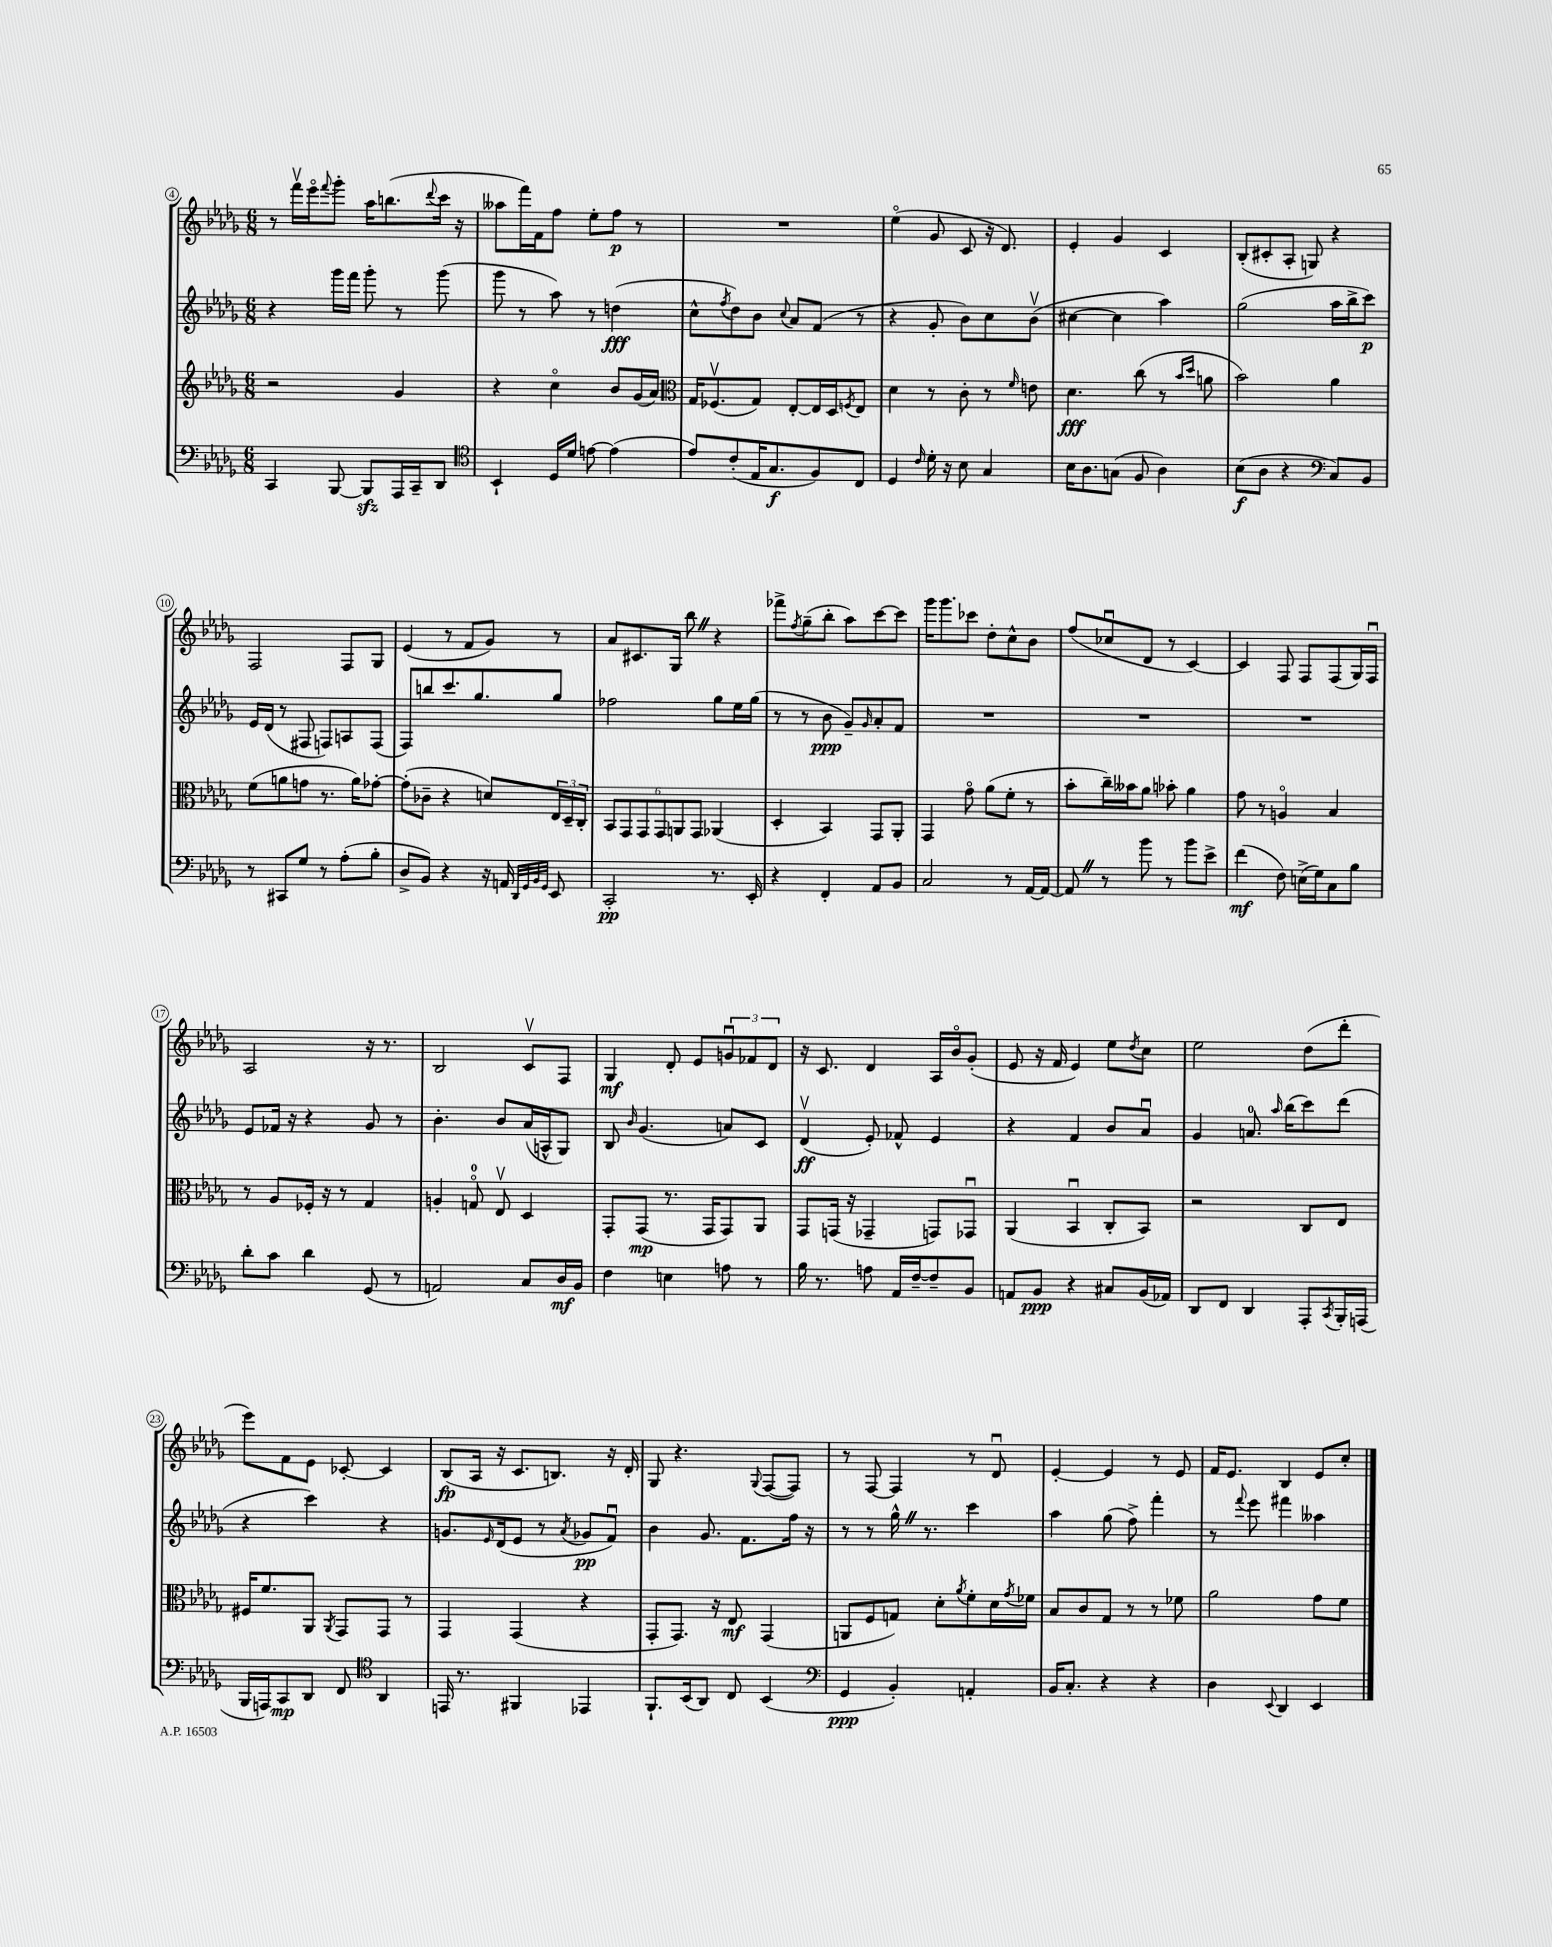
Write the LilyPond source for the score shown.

<<
\new StaffGroup <<
\new Staff = "s0" {
    \clef treble \key des \major \numericTimeSignature \time 6/8
    r8 f'''16\upbow ees'''16\flageolet \appoggiatura { f'''8 } ges'''8-. aes''16 b''8.( \appoggiatura { des'''8 } c'''16 r16 |
    aeses''8 f'''16) f'16 f''8 ees''8-. f''8\p r8 |
    R2. |
    ees''4\flageolet( ges'8 c'8 r16 des'8.) |
    ees'4-. ges'4 c'4 |
    bes8-.( cis'8-. aes8-. g8) r4 |
    f2 f8 ges8 |
    ees'4( r8 f'8 ges'8) r8 |
    aes'8 cis'8. ges16 bes''8 \once \override BreathingSign.text = \markup { \musicglyph "scripts.caesura.straight" } \breathe r4 |
    fes'''8-> \acciaccatura { f''8 } ges''8--( bes''8-. aes''8) c'''8~ c'''8 |
    ges'''16 ges'''8. ces'''8 des''8-. c''8-^ bes'8 |
    f''8( ces''8\downbow des'8 r8 c'4~) |
    c'4 f8 f8 f8( ges16) f16\downbow |
    aes2 r16 r8. |
    bes2 c'8\upbow f8 |
    ges4\mf des'8-. ees'8 \tuplet 3/2 { g'8\downbow fes'8 des'8 } |
    r16 c'8. des'4 aes16 bes'16\flageolet ges'8-.( |
    ees'8 r16 f'16 ees'4) ees''8 \acciaccatura { des''8 } c''8 |
    ees''2 des''8( des'''8-. |
    ees'''8) f'8 ees'8 ces'8~-. ces'4 |
    bes8\fp( aes16 r16 c'8. b8.) r16 des'16-. |
    ges8 r4. \appoggiatura { ges8 } f8~( f8) |
    r8 f8~ f4 r8 des'8\downbow |
    ees'4~-. ees'4 r8 ees'8 |
    f'16 ees'8. bes4 ees'8 c''8-. \bar "|." |
}
\new Staff = "s1" {
    \clef treble \key des \major \numericTimeSignature \time 6/8
    r4 ges'''16 f'''16 ges'''8-. r8 ges'''8( |
    ges'''8 r8 aes''8) r8 d''4\fff( |
    c''8-^ \acciaccatura { f''8 } des''8) bes'8 \appoggiatura { c''8 } aes'8 f'8( r8 |
    r4 ges'8-. bes'8) c''8 bes'8\upbow( |
    cis''4~ cis''4 aes''4) |
    ges''2( aes''16 bes''16-> c'''8\p) |
    ees'16 des'16( r8 fis8 f8) a8 f8( |
    f8) b''8 c'''8. ges''8. ges''8 |
    fes''2 ges''8 ees''16 ges''16( |
    r8 r8 bes'8\ppp ges'8--) \grace { ges'16 } aes'8-. f'8 |
    R2. |
    R2. |
    R2. |
    ees'8 fes'16 r16 r4 ges'8 r8 |
    bes'4.-. bes'8 aes'16( a16-^ ges8) |
    bes8 \grace { bes'16 } ges'4.( a'8) c'8 |
    des'4\upbow\ff( ees'8-.) fes'8-^ ees'4 |
    r4 f'4 bes'8 aes'8\downbow |
    ges'4 a'8.-0 \grace { aes''16 } bes''16( c'''8) des'''8( |
    r4 c'''4) r4 |
    g'8. \grace { ees'16 } des'16( ees'8 r8 \acciaccatura { aes'8 } ges'8\pp f'8\downbow) |
    bes'4 ges'8. f'8. f''16 r16 |
    r8 r8 ges''16-^ \once \override BreathingSign.text = \markup { \musicglyph "scripts.caesura.straight" } \breathe r8. c'''4 |
    aes''4 ges''8( f''8->) f'''4-. |
    r8 \appoggiatura { f'''8 } ees'''8 fis'''4 aeses''4 \bar "|." |
}
\new Staff = "s2" {
    \clef treble \key des \major \numericTimeSignature \time 6/8
    r2 ges'4 |
    r4 c''4\flageolet bes'8 ges'16( aes'16) |
    \clef alto ges16 fes8.\upbow( ges8) ees8~-. ees16 des16 \acciaccatura { f8 } ees8 |
    des'4 r8 c'8-. r8 \grace { f'16 } e'8 |
    des'4.\fff c''8( r8 \grace { bes'16 des''16 } a'8 |
    bes'2) aes'4 |
    f'8( a'8 g'8 r8. a'16) ges'8~-. |
    ges'8-.( ces'8-- r4 d'8) \tuplet 3/2 { ees16 des16-- c16-. } |
    \tuplet 6/4 { bes,8 ges,8 ges,8 ges,8 a,8 ges,8 } aes,4( |
    des4-. bes,4) ges,8 aes,8-. |
    ges,4 ges'8\flageolet aes'8( f'8-. r8 |
    bes'8-. c''16--) beses'16 aes'8 bes'8-. aes'4 |
    ges'8 r8 a4\flageolet bes4 |
    r8 aes8 fes16-. r16 r8 ges4 |
    a4-. g8-0\flageolet ees8\upbow des4 |
    ges,8-. ges,8\mp( r8. ges,16 ges,8) aes,8 |
    ges,8 g,16( r16 ges,4-- g,8) ges,8\downbow |
    aes,4( bes,4\downbow c8-. bes,8) |
    r2 c8 ees8 |
    fis16 f'8. aes,8 \acciaccatura { aes,8 } ges,8 ges,8 r8 |
    ges,4 ges,4( r4 |
    ges,8-. ges,8.) r16 ees8\mf ges,4( |
    a,8 f8 g8) des'8-. \acciaccatura { aes'8 } f'8-. des'16 \acciaccatura { ges'8 } fes'16 |
    bes8 c'8 ges8 r8 r8 fes'8 |
    aes'2 ges'8 f'8 \bar "|." |
}
\new Staff = "s3" {
    \clef bass \key des \major \numericTimeSignature \time 6/8
    c,4 bes,,8~ bes,,8\sfz aes,,16 c,16-- des,8 |
    \clef tenor bes,4-! des16 des'16 e'8~ e'4( |
    ees'8) c'8-.( ees16 ges8.\f f8) c8 |
    des4 \grace { c'16 } des'16-. r16 bes8 ges4 |
    bes16 aes8. g8( f8 aes4) |
    bes8\f( aes8 r4 \clef bass c8) bes,8 |
    r8 cis,8 ges8 r8 aes8-.( bes8-. |
    des8-> bes,8) r4 r16 a,16 \grace { des,32 ges,32 bes,32 ges,32 } ees,8 |
    c,2-.\pp r8. ees,16-. |
    r4 f,4-. aes,8 bes,8 |
    c2 r8 aes,16~ aes,16~ |
    aes,8 \once \override BreathingSign.text = \markup { \musicglyph "scripts.caesura.straight" } \breathe r8 bes'8 r8 bes'8 ees'8-> |
    f'4\mf( f8) e16->( ges16) c8 bes8 |
    des'8-. c'8 des'4 ges,8( r8 |
    a,2) c8 des16\mf bes,16 |
    f4 e4 a8 r8 |
    bes16 r8. a8 aes,16 f16~-- f8-- bes,8 |
    a,8 bes,8\ppp r4 cis8 bes,16( aes,16) |
    des,8 f,8 des,4 aes,,8-. \acciaccatura { c,8 } bes,,16-. a,,16( |
    bes,,16 a,,16) c,8\mp des,8 f,8 \clef tenor aes,4 |
    e,16 r8. fis,4 ees,4 |
    f,8.-! bes,16( aes,8) c8 bes,4( |
    \clef bass ges,4\ppp bes,4-.) a,4-. |
    bes,16 c8.-. r4 r4 |
    des4 \appoggiatura { ees,8 } des,4 ees,4 \bar "|." |
}
>>
>>
\layout { \context { \Score currentBarNumber = #4 \override BarNumber.stencil = #(make-stencil-circler 0.1 0.3 ly:text-interface::print) } }
